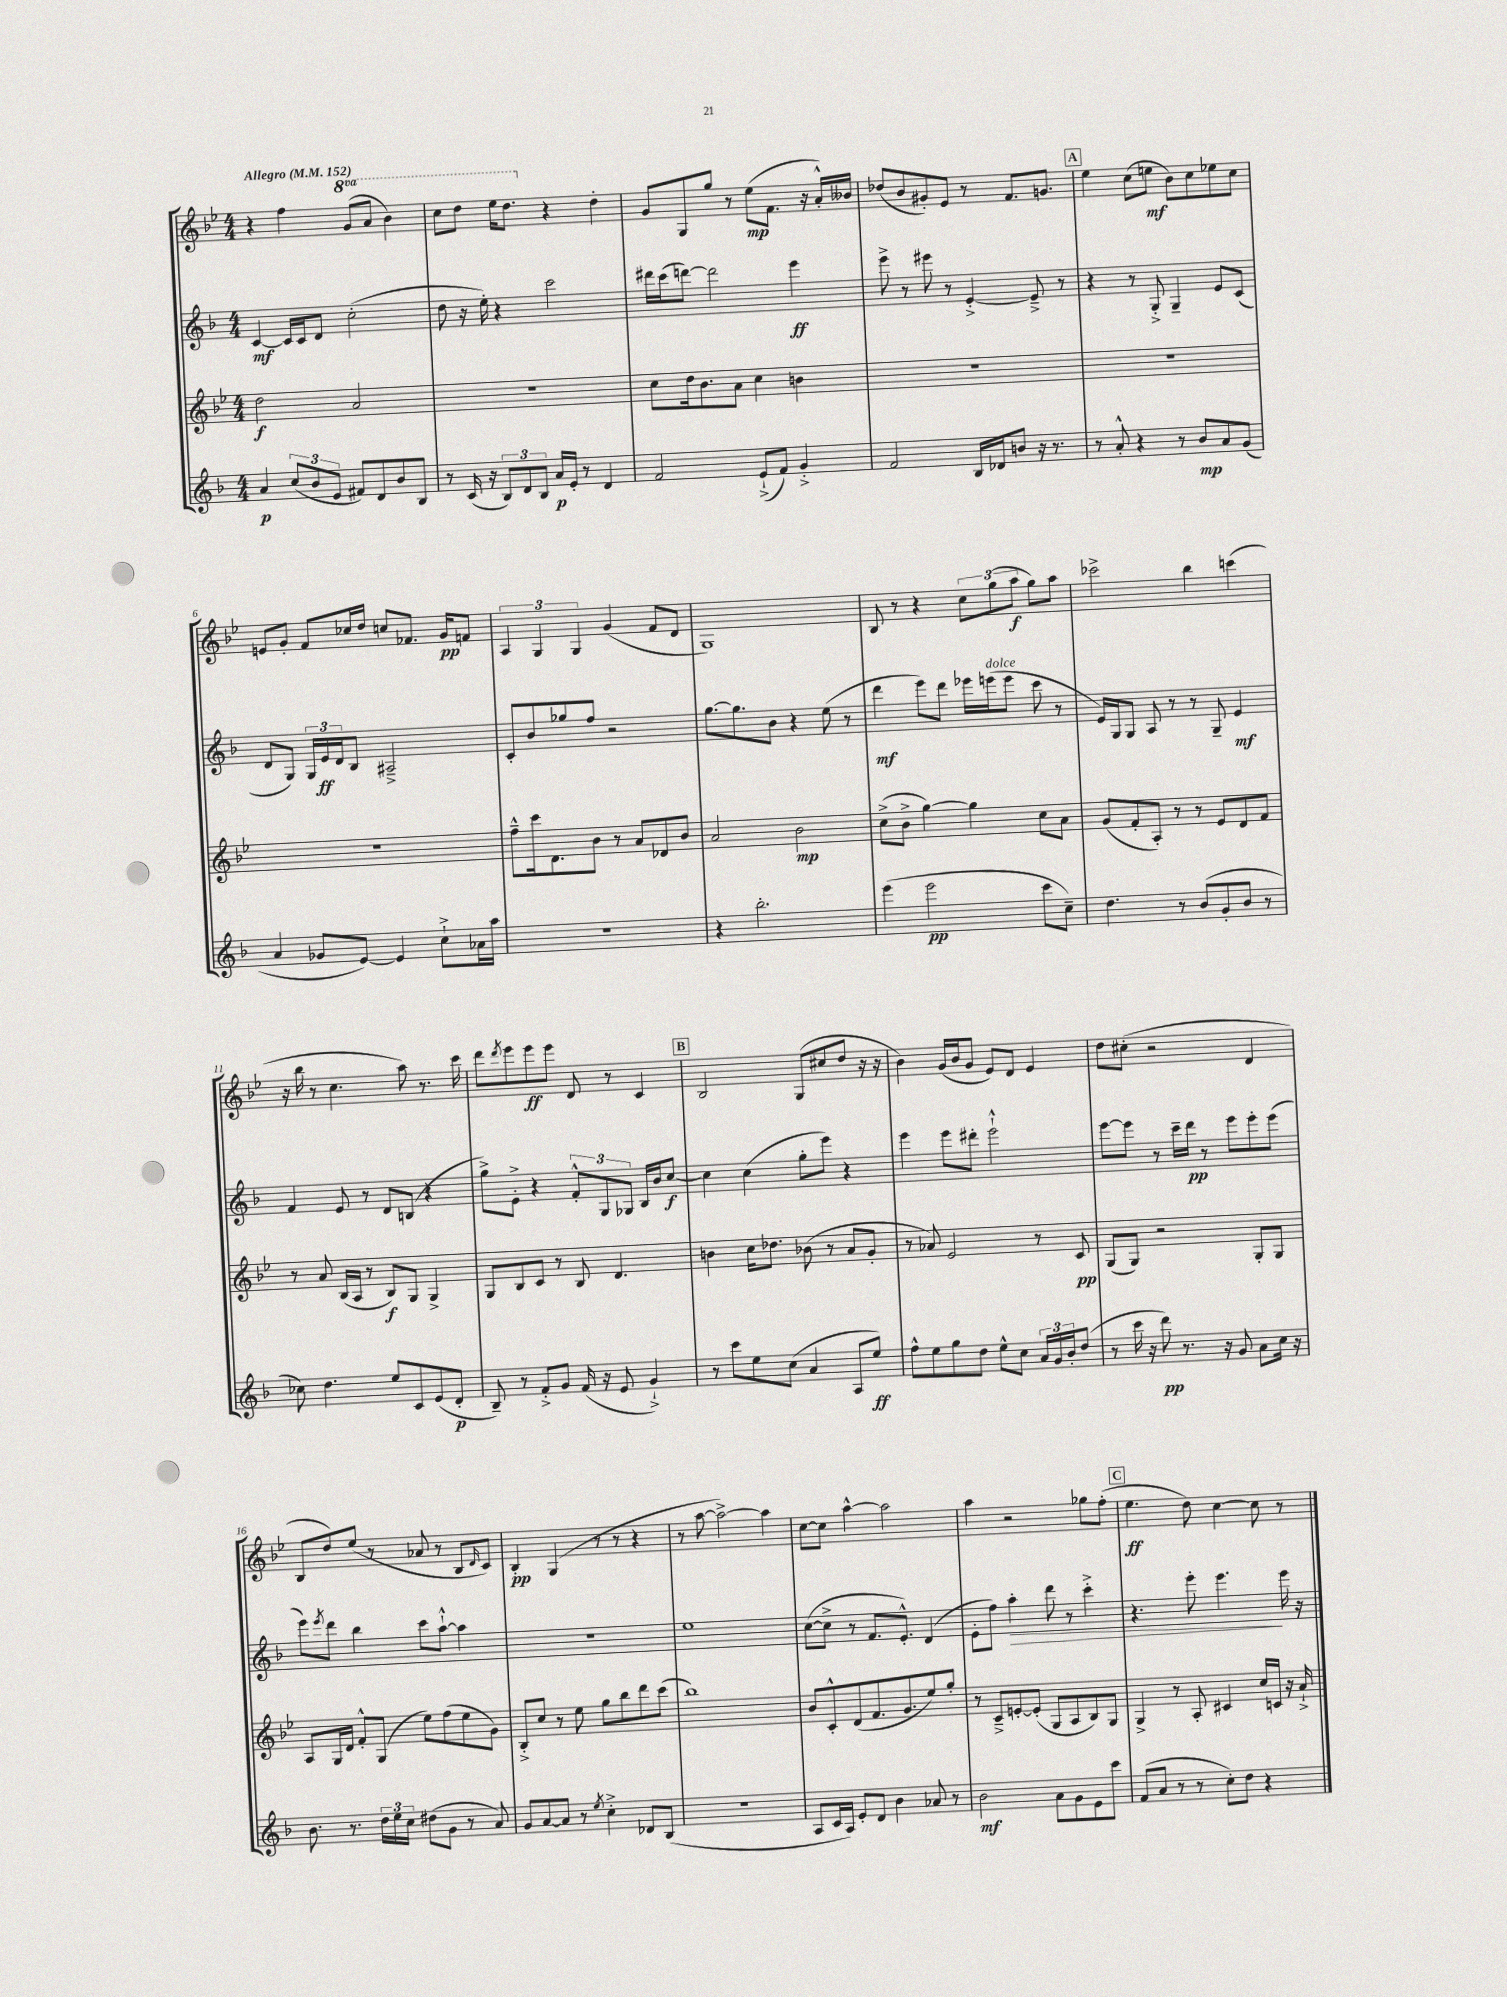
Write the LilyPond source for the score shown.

<<
\new StaffGroup <<
\new Staff = "s0" {
    \clef treble \key bes \major \numericTimeSignature \time 4/4 \set Staff.ottavationMarkups = #ottavation-simple-ordinals \tempo "Allegro" 4 = 152
    r4 f''4 \ottava #1 g''8( a''8 bes''4) |
    c'''8 d'''8 ees'''16 d'''8. \ottava #0 r4 d''4-. |
    g'8 g8 g''8 r8 ees''8\mp( f'8. r16 a'16-.-^) beses'16 |
    des''8( bes'8 gis'8-.) ees'8 r8 f'8. g'8. |
    \mark \markup { \box "A" } ees''4 c''8( e''8\mf bes'8) c''8 ees''8 c''8 |
    e'8 g'8-. f'8 ces''16 d''16 c''8 fes'8. g'16\pp f'8 |
    \tuplet 3/2 { a4 g4 g4 } g'4( f'8 d'8 |
    g1) |
    bes8 r8 r4 \tuplet 3/2 { c''8 g''8( a''8\f } g''8) a''8 |
    ces'''2-> bes''4 c'''4( |
    r16 bes''16 r8 c''4. a''8) r8. c'''16 |
    d'''8 \acciaccatura { d'''8 } ees'''8 ees'''8\ff ees'''8 d'8 r8 c'4 |
    \mark \markup { \box "B" } bes2 g8( cis''8 d''8 r16 r16 |
    bes'4) g'16( bes'16 g'8 ees'8) d'8 ees'4 |
    d''8 cis''8-.( r2 d'4 |
    bes8 d''8) ees''8( r8 aes'8 r8 bes8 \grace { d'16 } c'8) |
    bes4-.\pp g4( r8 r8 r4 |
    r8 a''8~ a''2~->) a''4 |
    c''8~ c''8 a''4~-^ a''2 |
    a''4 r2 ges''8 f''8-.( |
    \mark \markup { \box "C" } ees''4.\ff d''8) c''4~ c''8 r8 \bar "|." |
}
\new Staff = "s1" {
    \clef treble \key f \major \numericTimeSignature \time 4/4
    c'4~\mf c'16 c'16 d'8 c''2-.( |
    d''8 r16 e''16-.) r4 c'''2 |
    dis'''16 c'''16( d'''8~) d'''2 e'''4\ff |
    e'''8-> r8 eis'''8 r8 e'4~-.-> e'8---> r8 |
    \mark \markup { \box "A" } r4 r8 g8-.-> g4-- e'8 c'8( |
    d'8 g8) \tuplet 3/2 { g16 e'16\ff d'16 } bes8 ais2---> |
    c'8-. bes'8 ges''8 f''8 r2 |
    g''8.~ g''8. bes'8 r4 e''8( r8 |
    d'''4\mf e'''8) d'''8 ees'''16 e'''16^\markup { \italic "dolce" }( e'''8 c'''8 r8 |
    e'16) g16 g8 a8 r8 r8 g8-- e'4\mf |
    f'4 e'8 r8 d'8 b8( r4 |
    g''8->) e'8-.-> r4 \tuplet 3/2 { f'8-.-^ g8 ges8 } bes16 bes'16 c''8~\f |
    \mark \markup { \box "B" } c''4 c''4( g''8-. e'''8) r4 |
    e'''4 e'''8 dis'''8-. e'''2-!-^ |
    e'''8~ e'''8 r8 c'''16-- d'''16\pp r8 e'''8 e'''8-. e'''8( |
    e'''8) \acciaccatura { e'''8 } d'''8 bes''4 c'''8 a''8~-!-^ a''4 |
    R1 |
    e''1 |
    c''8~( c''8-> r8 f'8. e'8.-.-^) d'4( |
    e'8-. f''8) a''4-.\> d'''8 r8 c'''4-.-> |
    \mark \markup { \box "C" } r4. e'''8-. e'''4.\! e'''16 r16 \bar "|." |
}
\new Staff = "s2" {
    \clef treble \key bes \major \numericTimeSignature \time 4/4
    d''2\f a'2 |
    R1 |
    c''8 d''16 bes'8. a'8 c''4 b'4 |
    R1 |
    \mark \markup { \box "A" } R1 |
    R1 |
    f''8---^ c'''16 d'8. bes'8 r8 a'8 des'8 bes'8 |
    a'2 bes'2\mp |
    c''8->( bes'8-> g''4~) g''4 c''8 a'8 |
    g'8( f'8-. a8-.) r8 r8 ees'8 d'8 f'8 |
    r8 a'8 bes16( a16 r8 bes8\f) g8 g4-> |
    g8 bes8 c'8 r8 bes8 d'4. |
    \mark \markup { \box "B" } b'4 c''16 des''8. bes'8( r8 a'8 g'8-. |
    r8 aes'8) ees'2 r8 c'8\pp |
    g8( g8) r2 g8-. g8 |
    a8 g16 d'16 f'8-.-^ g8( ees''8) f''8( ees''8 g'8) |
    bes8-.-> c''8 r8 ees''8 g''8 bes''8 d'''8 c'''8( |
    bes''1) |
    bes'8 c'8-.-^ d'8( f'8. g'8. ees''8) g''8-. |
    r8 c'8---> e'8~-. e'8-.( g8 a8 bes8) g8 |
    \mark \markup { \box "C" } g4-> r8 a8-. cis'4 c''16 c'16 r16 a'16-!-> \bar "|." |
}
\new Staff = "s3" {
    \clef treble \key f \major \numericTimeSignature \time 4/4
    a'4\p \tuplet 3/2 { c''8( bes'8 e'8 } fis'8) d'8 bes'8 bes8 |
    r8 c'16( r16 \tuplet 3/2 { bes8) d'8 bes8 } a'16\p e'16-. r8 d'4 |
    f'2 e'8-!->( f'8) g'4-.-> |
    f'2 bes16 des'16 b'8 r16 r8. |
    \mark \markup { \box "A" } r8 a'8-.-^ r4 r8 bes'8\mp a'8 g'8( |
    a'4 ges'8 e'8~) e'4 c''8-!-> aes'16 a''16 |
    r1 |
    r4 bes''2.-. |
    e'''4( e'''2\pp c'''8 c''8--) |
    d''4. r8 bes'8( g'8-. bes'8 r8 |
    ces''8) d''4. e''8 c'8 e'8( d'8-.\p |
    bes8--) r8 f'8-.-> g'8 f'16( r16 e'8 g'4-!->) |
    \mark \markup { \box "B" } r8 c'''8 e''8 c''8( a'4 a8 e''8\ff) |
    f''8-^ e''8 g''8 d''8 e''8-^ c''8 \tuplet 3/2 { a'16 g'16 bes'16-. } d''8( |
    r8 c'''16 r16 d'''8\pp) r8. r16 g'8 a'8 c''16 r16 |
    bes'8. r8. \tuplet 3/2 { d''16 e''16 c''16 } dis''8( g'8 r8 a'8) |
    g'8 a'8~ a'8 r8 \acciaccatura { e''8 } c''4-.-> des'8 bes8( |
    R1 |
    a8 c'16 a16) e'8-. d'8 bes'4 aes'8 r8 |
    bes'2\mf a'8 g'8 e'8 c'''8 |
    \mark \markup { \box "C" } f'8( a'8 r8 r8 c''8-.) d''8 r4 \bar "|." |
}
>>
>>
